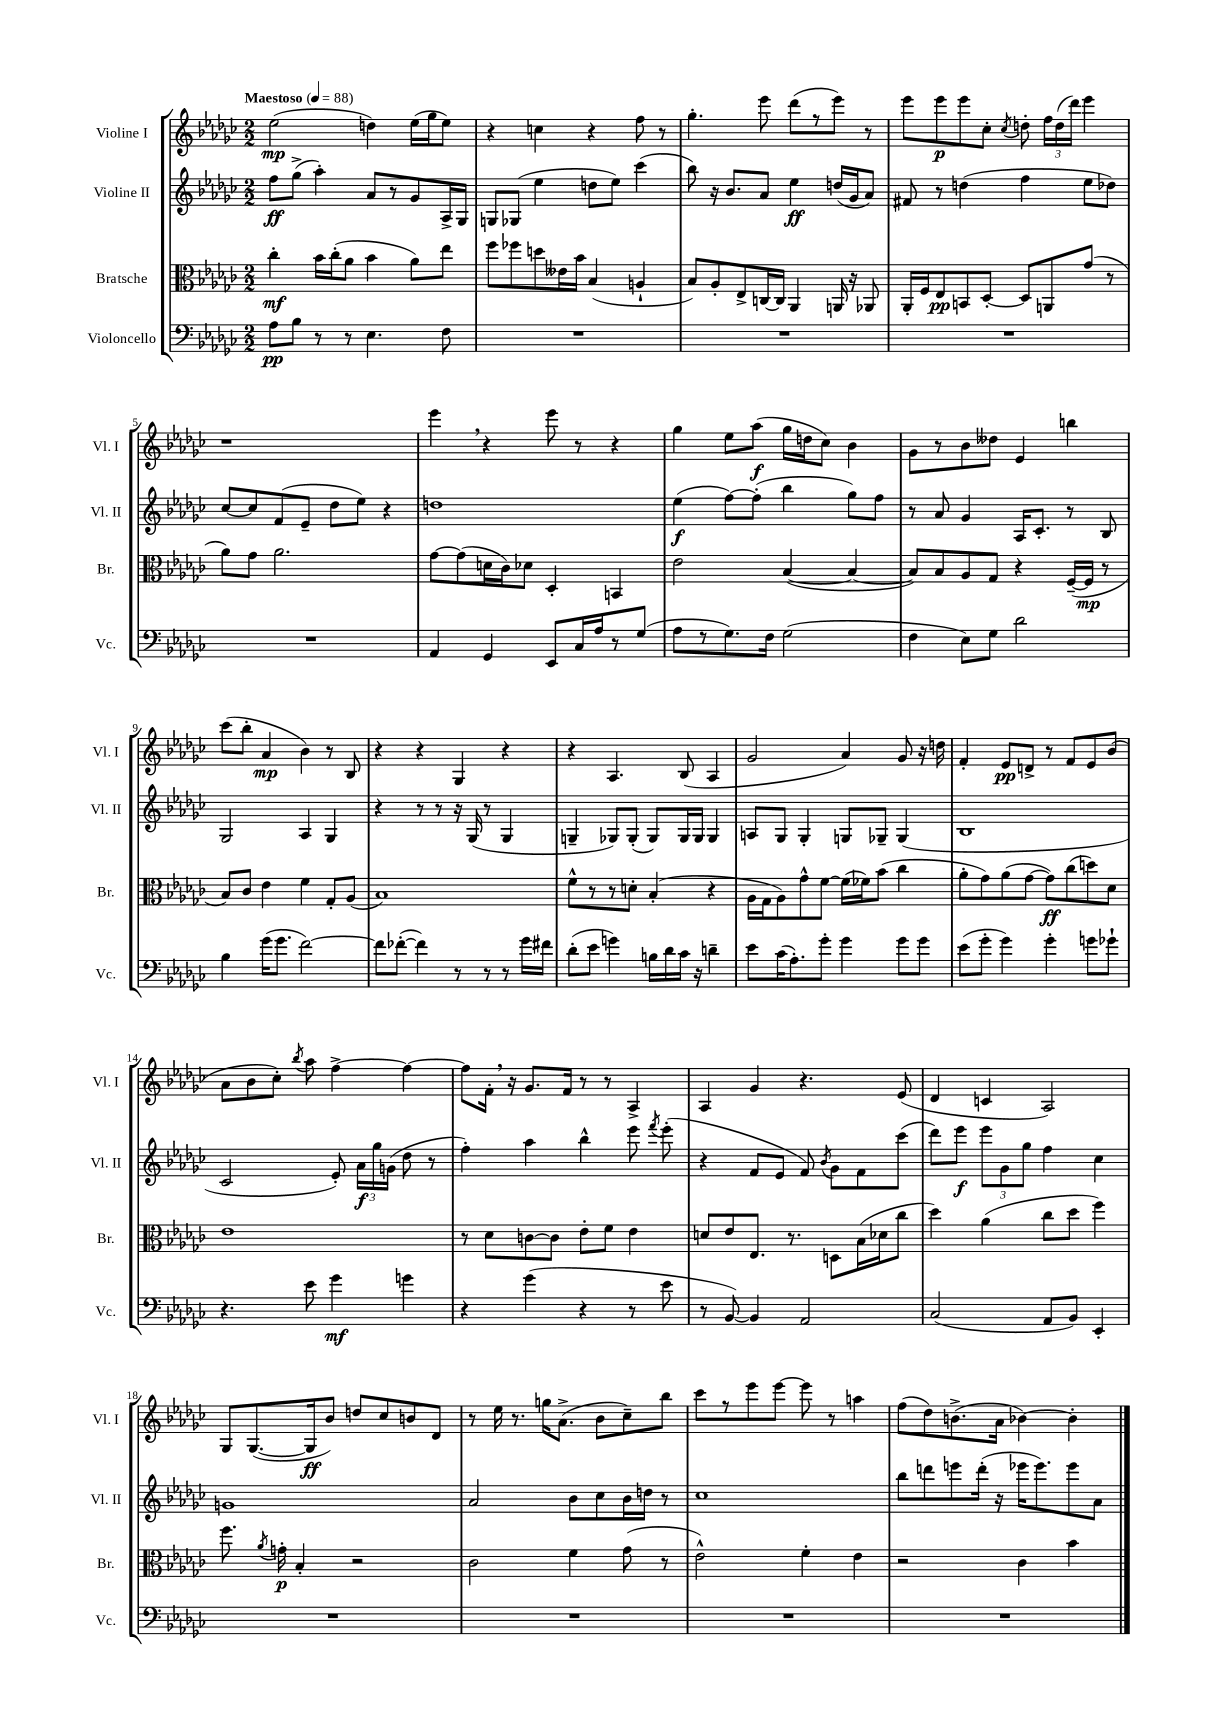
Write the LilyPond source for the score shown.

<<
\new StaffGroup <<
\new Staff = "s0" \with { instrumentName = "Violine I" shortInstrumentName = "Vl. I" } {
    \clef treble \key ges \major \numericTimeSignature \time 2/2 \tempo "Maestoso" 4 = 88
    \autoBeamOff ees''2\mp( d''4) ees''16[( ges''16 ees''8]) |
    r4 c''4 r4 f''8 r8 |
    ges''4.-. ees'''8 des'''8[( r8 ees'''8]) r8 |
    ees'''8[ ees'''8\p ees'''8 ces''8]-. \acciaccatura { ces''8 } d''8-. \tuplet 3/2 { f''16[ d''16( des'''16]) } ees'''4 |
    r1 |
    ees'''4 \breathe r4 ees'''8 r8 r4 |
    ges''4 ees''8[ aes''8]\f( ges''16[ d''16 ces''8]) bes'4 |
    ges'8[ r8 bes'8 deses''8] ees'4 b''4 |
    ces'''8[( bes''8]-. aes'4\mp bes'4) r8 bes8 |
    r4 r4 ges4 r4 |
    r4 aes4. bes8( aes4 |
    ges'2 aes'4) ges'8 r16 d''16 |
    f'4-. ees'8[\pp d'8]-> r8 f'8[ ees'8 bes'8]( |
    aes'8[ bes'8 ces''8]-.) \acciaccatura { bes''8 } aes''8 f''4~-> f''4~ |
    f''8[ f'16]-. \breathe r16 ges'8.[ f'16] r8 r8 aes4-> |
    aes4 ges'4 r4. ees'8( |
    des'4 c'4 aes2) |
    ges8[ ges8.~( ges16\ff bes'8]) d''8[ ces''8 b'8 des'8] |
    r8 ees''16 r8. g''16[ aes'8.]->( bes'8[ ces''8--) bes''8] |
    ces'''8[ r8 ees'''8 ees'''8]~ ees'''8 r8 a''4 |
    f''8[( des''8) b'8.->( aes'16] bes'4~) bes'4-. \bar "|." |
}
\new Staff = "s1" \with { instrumentName = "Violine II" shortInstrumentName = "Vl. II" } {
    \clef treble \key ges \major \numericTimeSignature \time 2/2
    \autoBeamOff f''8[\ff ges''8]->( aes''4-.) aes'8[ r8 ges'8 aes16-> ges16] |
    g8[ ges8]( ees''4 d''8[ ees''8]) ces'''4( |
    bes''8) r16 bes'8.[ aes'8] ees''4\ff d''16[( ges'16 aes'8]) |
    fis'8 r8 d''4( f''4 ees''8[ des''8]) |
    ces''8[~ ces''8 f'8( ees'8]-- des''8[ ees''8]) r4 |
    d''1 |
    ees''4\f( f''8[~) f''8]-.( bes''4 ges''8[) f''8] |
    r8 aes'8 ges'4 aes16[ ces'8.]-. r8 bes8 |
    ges2 aes4 ges4 |
    r4 r8 r8 r16 ges16( r8 ges4 |
    g4-- ges8[) ges8]-.( ges8[) ges16 ges16] ges4 |
    a8[ ges8] ges4-. g8[ ges8]-- ges4( |
    bes1 |
    ces'2 ees'8-.) \tuplet 3/2 { aes'16[\f ges''16 g'16]( } des''8 r8 |
    f''4-.) aes''4 bes''4-^ ees'''8 \acciaccatura { f'''8 } ees'''8-.( |
    r4 f'8[ ees'8] f'8) \acciaccatura { bes'8 } ges'8[ f'8 ces'''8]( |
    des'''8[) ees'''8]\f \tuplet 3/2 { ees'''8[ ges'8 ges''8] } f''4 ces''4 |
    g'1 |
    aes'2 bes'8[ ces''8 bes'16 d''16] r8 |
    ces''1 |
    bes''8[ d'''8 e'''8 d'''16]-.( r16 ees'''16[ ees'''8.) ees'''8 aes'8] \bar "|." |
}
\new Staff = "s2" \with { instrumentName = "Bratsche" shortInstrumentName = "Br." } {
    \clef alto \key ges \major \numericTimeSignature \time 2/2
    \autoBeamOff ces''4-.\mf bes'16[ ces''16-.( aes'8] bes'4 aes'8[) ees''8] |
    f''8[ fes''8 d''8 eeses'16 bes'16] bes4( a4-! |
    bes8[) aes8-. ees8-> c16~ c16] aes,4 a,16 r16 aes,8 |
    aes,16[-. f16 ees8\pp b,8 des8]~-. des8[ a,8 ges'8]( r8 |
    aes'8[) ges'8] aes'2. |
    ges'8[~ ges'8( d'16 ces'16) des'8] des4-. b,4 |
    ees'2 bes4~( bes4~ |
    bes8[) bes8 aes8 ges8] r4 f16[~--( f16]\mp r8 |
    bes8[) ces'8] ees'4 f'4 ges8[-. aes8]( |
    bes1) |
    f'8[-^ r8 r8 d'8]-. bes4-.( r4 |
    aes16[ ges16 aes8) ges'8-^ f'8]~ f'16[( fes'16) bes'8]( ces''4 |
    aes'8[-. ges'8) aes'8( ges'8]~ ges'8[\ff) ces''8( d''8) des'8] |
    ees'1 |
    r8 des'8[ c'8~ c'8] ees'8[-. f'8] ees'4 |
    d'8[ ees'8 ees8.] r8. d8[ bes16( des'16 ces''8] |
    des''4) aes'4( ces''8[ des''8] f''4) |
    f''8. \acciaccatura { aes'8 } g'16-.\p bes4-. r2 |
    ces'2 f'4 ges'8( r8 |
    ees'2-^) f'4-. ees'4 |
    r2 ces'4 bes'4 \bar "|." |
}
\new Staff = "s3" \with { instrumentName = "Violoncello" shortInstrumentName = "Vc." } {
    \clef bass \key ges \major \numericTimeSignature \time 2/2
    \autoBeamOff aes8[\pp bes8] r8 r8 ees4. f8 |
    R1 |
    R1 |
    R1 |
    R1 |
    aes,4 ges,4 ees,8[ ces16 aes16 r8 ges8]( |
    aes8[ r8 ges8.) f16] ges2( |
    f4 ees8[) ges8] des'2 |
    bes4 ges'16[( ges'8.] f'2~) |
    f'8[ fes'8]~-.( fes'4) r8 r8 r8 ges'16[ fis'16] |
    des'8[-.( ees'8] g'4) b16[ des'16 ces'16] r16 d'4-- |
    ees'8[ ces'16( aes8.-.) ges'8]-. ges'4 ges'8[ ges'8] |
    ees'8[( ges'8]-. ges'4) ges'4-. g'8[ ges'8]-! |
    r4. ees'8 ges'4\mf g'4 |
    r4 ges'4( r4 r8 ees'8 |
    r8 bes,8~) bes,4 aes,2 |
    ces2( aes,8[ bes,8]) ees,4-. |
    R1 |
    R1 |
    R1 |
    R1 \bar "|." |
}
>>
>>
